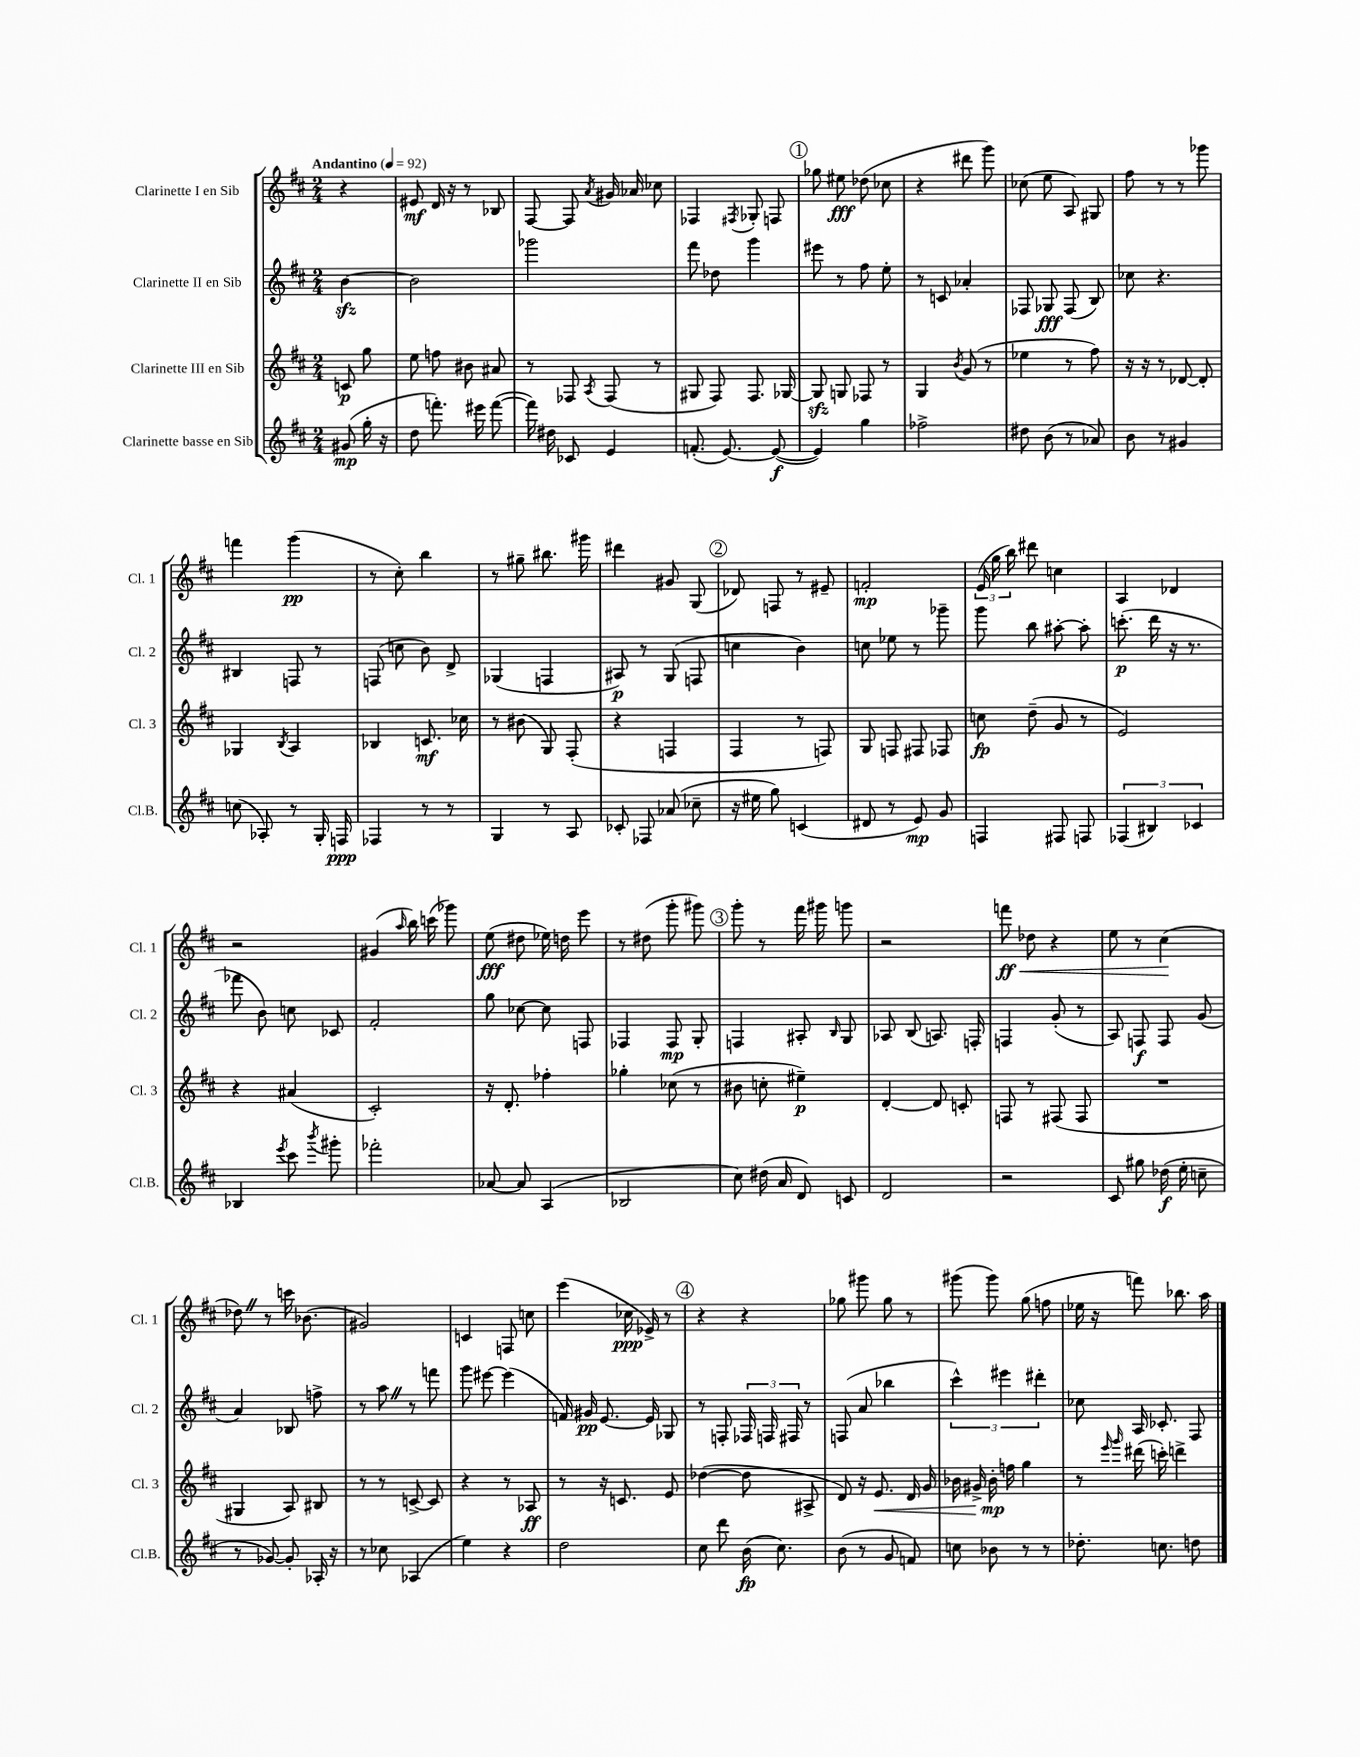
<<
\new StaffGroup <<
\new Staff = "s0" \with { instrumentName = "Clarinette I en Sib" shortInstrumentName = "Cl. 1" } {
    \clef treble \key d \major \numericTimeSignature \time 2/4 \partial 4 \tempo "Andantino" 4 = 92
    \autoBeamOff r4 |
    eis'8\mf d'16 r16 r8 bes8 |
    fis8~ fis8 \acciaccatura { a'8 } gis'16 aes'16 ces''8 |
    fes4 \acciaccatura { fis8 } ges8-. f8 |
    \mark \markup { \circle "1" } ges''8 eis''8\fff des''8( ces''8 |
    r4 dis'''8 g'''8) |
    ces''8( e''8 a8) gis8 |
    fis''8 r8 r8 ges'''8 |
    f'''4 g'''4\pp( |
    r8 cis''8-.) b''4 |
    r8 gis''8-- bis''8. gis'''16 |
    dis'''4 gis'8 g8( |
    \mark \markup { \circle "2" } des'8) f8 r8 eis'8-- |
    f'2-.\mp |
    \tuplet 3/2 { e'16( g''16 b''16) } dis'''8 c''4 |
    a4 des'4 |
    r2 |
    gis'4( \grace { a''16 } b''16) c'''16( ges'''8) |
    e''8\fff( dis''8 ees''16) d''16 e'''8 |
    r8 dis''8( g'''8-. gis'''8) |
    \mark \markup { \circle "3" } g'''8-. r8 fis'''16 gis'''16 g'''8 |
    r2 |
    f'''8\ff\< des''8 r4 |
    e''8 r8 cis''4\!( |
    des''8) \once \override BreathingSign.text = \markup { \musicglyph "scripts.caesura.straight" } \breathe r8 c'''16 bes'8.( |
    gis'2) |
    c'4 f8 c''8 |
    e'''4( ces''16\ppp ees'16->) r8 |
    \mark \markup { \circle "4" } r4 r4 |
    ges''8 gis'''8 ges''8 r8 |
    gis'''8( gis'''8) g''8( f''8 |
    ees''16 r16 f'''8) bes''8. a''16 \bar "|." |
}
\new Staff = "s1" \with { instrumentName = "Clarinette II en Sib" shortInstrumentName = "Cl. 2" } {
    \clef treble \key d \major \numericTimeSignature \time 2/4 \partial 4
    \autoBeamOff b'4~\sfz |
    b'2 |
    ges'''2 |
    fis'''8 des''8 g'''4 |
    \mark \markup { \circle "1" } eis'''8 r8 fis''8 e''8-. |
    r8 c'8 aes'4-. |
    fes8 ges8\fff fes8( b8) |
    ces''8 r4. |
    bis4 f8 r8 |
    f8( c''8 b'8) d'8-> |
    ges4( f4 |
    ais8\p) r8 g8( f8 |
    \mark \markup { \circle "2" } c''4 b'4) |
    c''8 ees''8 r8 ges'''8-- |
    g'''8 b''8 ais''8~-. ais''8-. |
    c'''8.-.\p( d'''16 r16 r8. |
    fes'''8 b'8) c''8 ces'8 |
    fis'2-. |
    g''8 ces''8~ ces''8 f8 |
    fes4 fes8\mp g8-. |
    \mark \markup { \circle "3" } f4 ais8-. \grace { b16 } g8 |
    aes8 b8( a8.) f16-. |
    f4 g'8-.( r8 |
    a8) f8\f f8 g'8( |
    a'4) bes8 f''8-> |
    r8 a''8 \once \override BreathingSign.text = \markup { \musicglyph "scripts.caesura.straight" } \breathe r8 f'''8 |
    g'''8 eis'''8~ eis'''4( |
    f'16) gis'16\pp e'8.~ e'16 ges8 |
    \mark \markup { \circle "4" } r8 f8-. \tuplet 3/2 { fes16 f16 fis16 } r8 |
    f8( a'8 bes''4 |
    \tuplet 3/2 { cis'''4-^) eis'''4 dis'''4-. } |
    ces''8 a16 ces'8.-. fis8 \bar "|." |
}
\new Staff = "s2" \with { instrumentName = "Clarinette III en Sib" shortInstrumentName = "Cl. 3" } {
    \clef treble \key d \major \numericTimeSignature \time 2/4 \partial 4
    \autoBeamOff c'8\p g''8 |
    e''8 f''8 bis'8 ais'8 |
    r8 fes8 \acciaccatura { a8 } fes8( r8 |
    gis8 fis8) fis8. ges16~ |
    \mark \markup { \circle "1" } ges8\sfz g8 fes8 r8 |
    g4 \acciaccatura { b'8 } g'8( r8 |
    ees''4 r8 fis''8) |
    r16 r16 r8 des'8~ des'8-. |
    ges4 \acciaccatura { b8 } a4 |
    bes4 c'8.\mf ces''16 |
    r8 bis'8( g8) fis8-.( |
    r4 f4 |
    \mark \markup { \circle "2" } fis4 r8 f8) |
    g8 f8 fis8 fes8 |
    c''8\fp d''8--( g'8 r8 |
    e'2) |
    r4 ais'4( |
    cis'2-.) |
    r16 d'8.-. fes''4-. |
    ges''4-. ces''8( r8 |
    \mark \markup { \circle "3" } bis'8 c''8-. eis''4--\p) |
    d'4~-. d'8 c'8-. |
    f8 r8 fis8( fis8 |
    R2 |
    gis4 a8) bis8 |
    r8 r8 c'8~-> c'8 |
    r4 r8 aes8\ff |
    r8 r16 c'8. e'8 |
    \mark \markup { \circle "4" } des''4~( des''8 ais8-> |
    d'8) r16 e'8.\< d'16 g'16 |
    bes'16 gis'16-> bes'16-.\mp\! f''16 g''4 |
    r8 \grace { e'''16 g'''16 } dis'''16( c'''16-.) d'''4-> \bar "|." |
}
\new Staff = "s3" \with { instrumentName = "Clarinette basse en Sib" shortInstrumentName = "Cl.B." } {
    \clef treble \key d \major \numericTimeSignature \time 2/4 \partial 4
    \autoBeamOff gis'8\mp( g''16-. r16 |
    d''8 f'''8.-.) eis'''16 f'''8~( |
    f'''16) dis''16 ces'8 e'4 |
    f'8.-.( e'8.~) e'8~\f( |
    \mark \markup { \circle "1" } e'4) g''4 |
    fes''2-> |
    dis''8 b'8( r8 aes'8) |
    b'8 r8 gis'4 |
    c''8( aes8-.) r8 g16-. f16\ppp |
    fes4 r8 r8 |
    g4 r8 a8 |
    ces'8-. fes8 aes'8( ces''8-- |
    \mark \markup { \circle "2" } r16 eis''16 g''8) c'4( |
    dis'8 r8 e'8\mp) g'8 |
    f4 fis8 f8 |
    \tuplet 3/2 { fes4( bis4) ces'4 } |
    bes4 \acciaccatura { e'''8 } cis'''8 \acciaccatura { b'''8 } gis'''8-. |
    fes'''2-. |
    aes'8~ aes'8 a4( |
    bes2 |
    \mark \markup { \circle "3" } cis''8) dis''16( a'16 d'8) c'8 |
    d'2 |
    r2 |
    cis'8 gis''8 des''16\f( e''16-. c''8-- |
    r8 ges'8~) ges'8-. aes16-. r16 |
    r8 ces''8 aes4( |
    e''4) r4 |
    d''2 |
    \mark \markup { \circle "4" } cis''8 d'''8 b'16\fp( cis''8.) |
    b'8( r8 g'8 f'8) |
    c''8 bes'8 r8 r8 |
    des''8.-. c''8. d''8 \bar "|." |
}
>>
>>
\layout { \context { \Score \remove "Bar_number_engraver" } }
